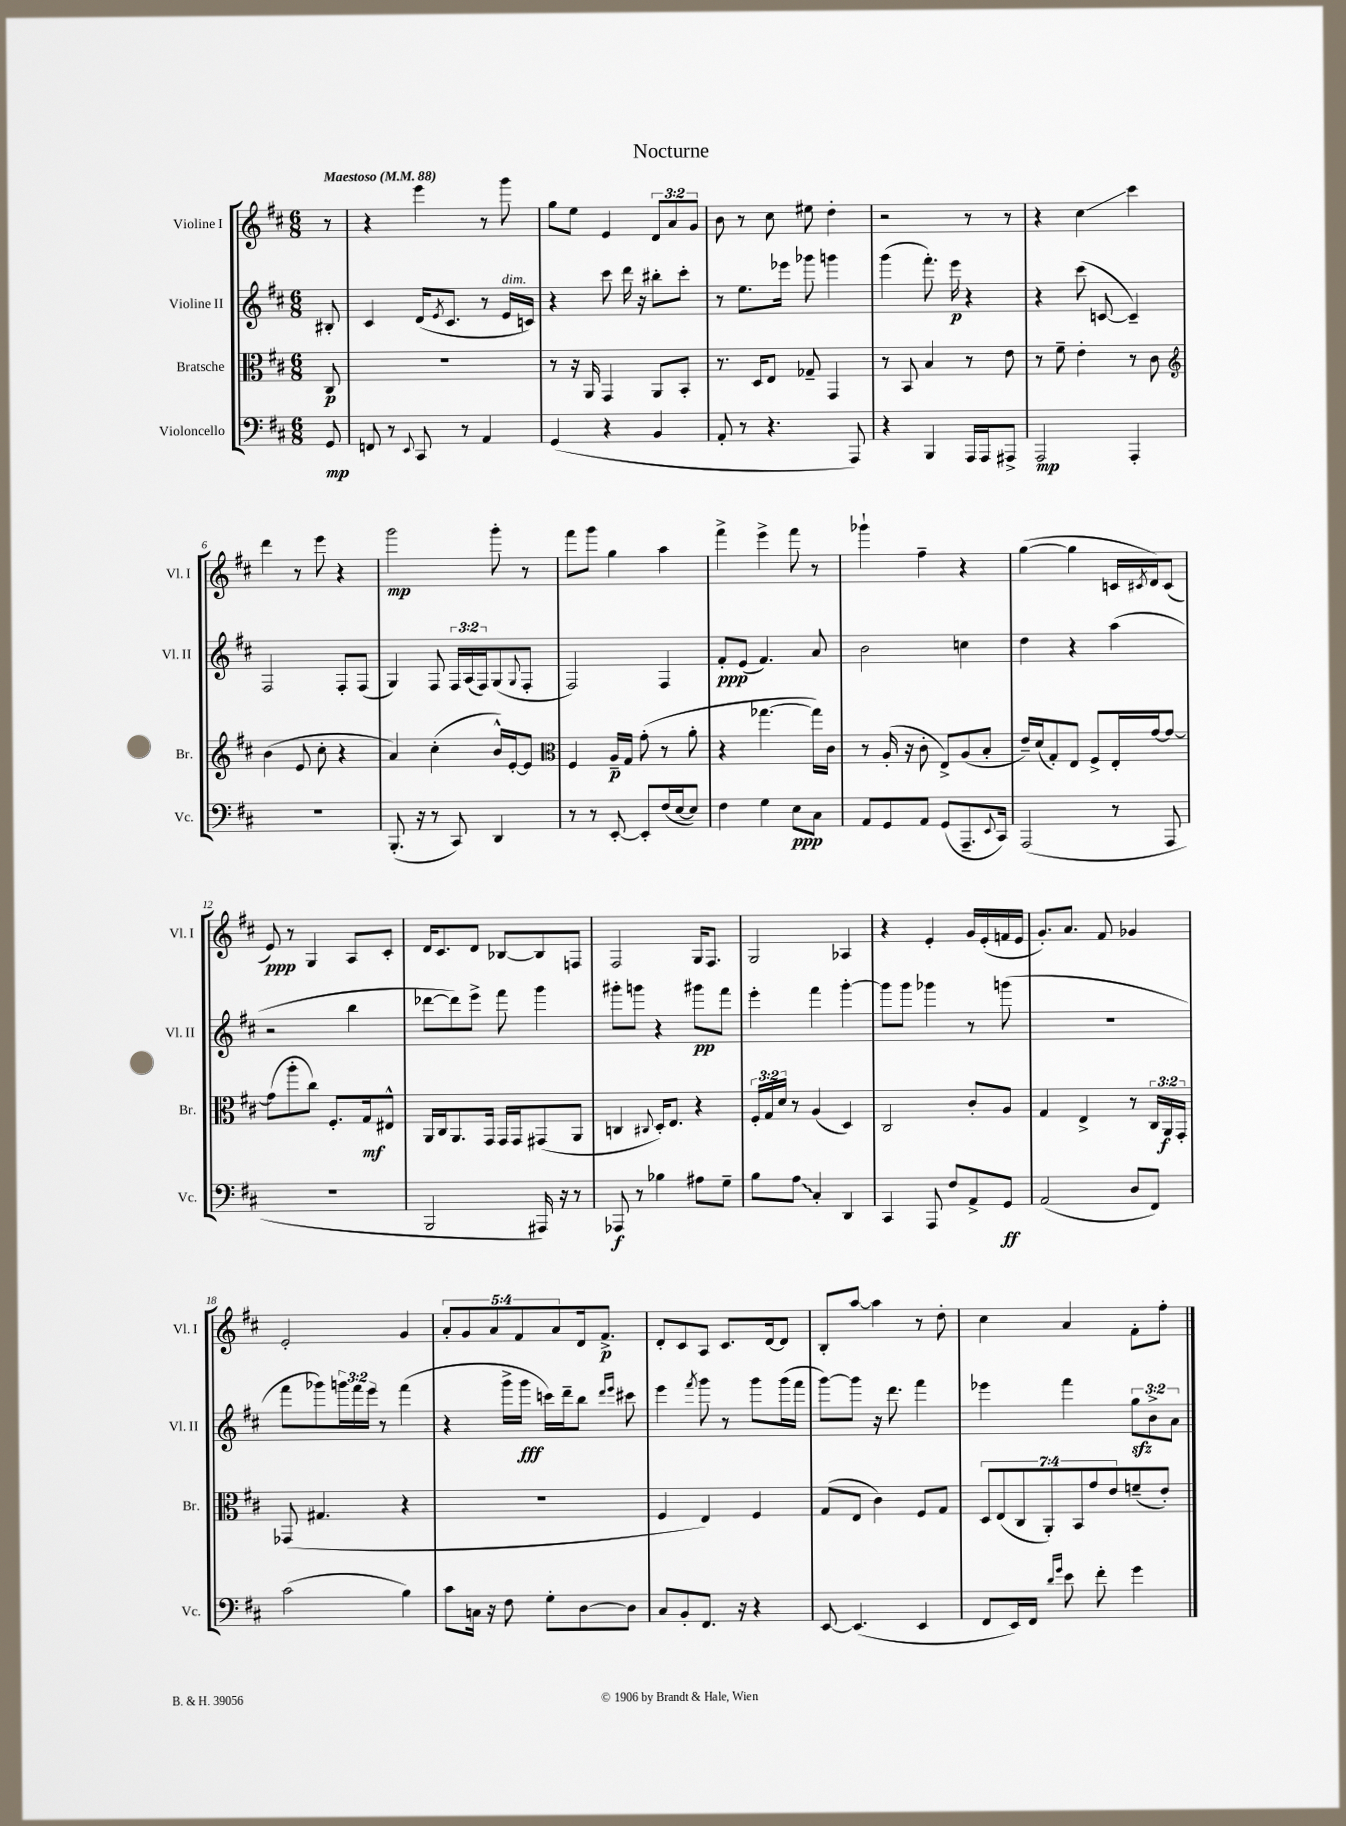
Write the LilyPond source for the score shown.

\header { title = "Nocturne" }
<<
\new StaffGroup <<
\new Staff = "s0" \with { instrumentName = "Violine I" shortInstrumentName = "Vl. I" } {
    \clef treble \key d \major \numericTimeSignature \time 6/8 \override Staff.TupletNumber.text = #tuplet-number::calc-fraction-text \partial 8 \tempo "Maestoso" 4 = 88
    r8 |
    r4 e'''4 r8 g'''8 |
    g''8 e''8 e'4 \tuplet 3/2 { d'8 a'8 g'8 } |
    b'8 r8 cis''8 eis''8 d''4-. |
    r2 r8 r8 |
    r4 cis''4\glissando cis'''4 |
    d'''4 r8 e'''8 r4 |
    g'''2\mp g'''8-. r8 |
    fis'''8 g'''8 g''4 a''4 |
    fis'''4-> e'''4-> fis'''8 r8 |
    ges'''4-! fis''4-- r4 |
    g''4~( g''4 c'16 \acciaccatura { cis'8 } d'16) cis'8( |
    e'8\ppp) r8 g4 a8 cis'8-. |
    d'16 cis'8. d'8 bes8~ bes8 f8 |
    fis2 g16 fis8. |
    g2 aes4 |
    r4 e'4-. g'16 e'16-.( f'16 e'16 |
    g'8.-.) a'8. fis'8 ges'4 |
    e'2-. g'4 |
    \tuplet 5/4 { a'8-. g'8 a'8 fis'8 a'8 } d'16 fis'8.->\p |
    d'8-. cis'8 a8 cis'8. d'16~ d'8 |
    b8-. a''8~ a''4 r8 d''8-. |
    cis''4 a'4 fis'8-. fis''8-. \bar "|." |
}
\new Staff = "s1" \with { instrumentName = "Violine II" shortInstrumentName = "Vl. II" } {
    \clef treble \key d \major \numericTimeSignature \time 6/8 \override Staff.TupletNumber.text = #tuplet-number::calc-fraction-text \partial 8
    bis8-. |
    cis'4 d'16( \acciaccatura { e'8 } cis'8. r8 e'16^\markup { \italic "dim." } c'16) |
    r4 cis'''8 d'''16 r16 bis''8-. cis'''8-. |
    r8 e''8. ees'''16 ges'''8 g'''4 |
    g'''4( fis'''8.-.) e'''16\p r4 |
    r4 cis'''8( c'8~ c'4--) |
    fis2 fis8-. fis8( |
    g4) fis8 \tuplet 3/2 { fis16 a16( fis16) } g8( \appoggiatura { g8 } fis8-. |
    fis2) fis4 |
    fis'8-.\ppp e'8( fis'4.) a'8 |
    b'2 c''4 |
    d''4 r4 a''4( |
    r2 b''4 |
    des'''8~ des'''8) e'''8-> fis'''8 g'''4 |
    gis'''8-. g'''8 r4 gis'''8\pp fis'''8 |
    e'''4-. fis'''4 g'''4~-. |
    g'''8 g'''8 ges'''4 r8 g'''8( |
    R2. |
    fis'''8 ges'''8) \tuplet 3/2 { g'''16 fis'''16 e'''16 } r8 fis'''4( |
    r4 g'''16-> g'''16\fff c'''16) d'''16-- b''8 \grace { d'''16 e'''16 } cis'''8 |
    e'''4 \acciaccatura { fis'''8 } g'''8 r8 g'''8 g'''16( fis'''16 |
    g'''8~) g'''8 r16 d'''8. fis'''4 |
    ees'''4 fis'''4 \tuplet 3/2 { g''8\sfz b'8-> a'8 } \bar "|." |
}
\new Staff = "s2" \with { instrumentName = "Bratsche" shortInstrumentName = "Br." } {
    \clef alto \key d \major \numericTimeSignature \time 6/8 \override Staff.TupletNumber.text = #tuplet-number::calc-fraction-text \partial 8
    cis8\p |
    R2. |
    r8 r16 a,16 g,4 a,8 b,8-. |
    r8. d16 e8 ges8-- g,4 |
    r8 b,8 b4 r8 e'8 |
    r8 fis'8-- e'4-. r8 cis'8 |
    \clef treble b'4( e'8 cis''8-. r4 |
    a'4) cis''4-.( b'16-^) e'16~-. e'8 |
    \clef alto fis4 a16--\p g16 g'8-.( r8 a'8-. |
    r4 ges''4.~ ges''16) cis'16 |
    r8 a16-.( r16 cis'8-. e8->) a8( b8-. |
    e'16--) d'16( g8-.) e8 fis8-> e16-. g'16~ g'8~ |
    g'8( a''8-. cis''8) fis8.-. g16\mf eis8-^ |
    a,16 cis16 a,8. g,16 g,16 g,16 gis,8( a,8 |
    c4 \appoggiatura { cis8 } d16-.) e8. r4 |
    \tuplet 3/2 { fis16-. g16 d'16 } r8 a4( d4) |
    cis2 cis'8-. a8 |
    g4 e4-> r8 \tuplet 3/2 { cis16 a,16\f g,16-. } |
    ges,8( gis4. r4 |
    R2. |
    fis4 e4) fis4 |
    g8( e8 cis'4) fis8 g8 |
    \tuplet 7/4 { d8 e8( cis8 a,8-.) b,8 g'8 e'8 } f'8--( e'8-.) \bar "|." |
}
\new Staff = "s3" \with { instrumentName = "Violoncello" shortInstrumentName = "Vc." } {
    \clef bass \key d \major \numericTimeSignature \time 6/8 \partial 8
    g,8\mp |
    f,8 r8 \appoggiatura { e,8 } cis,8 r8 a,4 |
    g,4( r4 b,4 |
    a,8-. r8 r4. a,,8) |
    r4 b,,4 a,,16 a,,16 ais,,8-> |
    a,,2\mp a,,4-. |
    R2. |
    b,,8.-.( r16 r8 cis,8) d,4 |
    r8 r8 e,8~-. e,8-. fis16( e16~ e8) |
    fis4 g4 e8\ppp cis8 |
    a,8 g,8 a,8 g,8( a,,8.-- \appoggiatura { e,8 } cis,16) |
    a,,2( r8 a,,8 |
    R2. |
    b,,2 ais,,16) r16 r8 |
    aes,,8\f r8 bes4 ais8 g8-- |
    b8 \once \override Glissando.style = #'zigzag a8\glissando cis4-. d,4 |
    cis,4 a,,8 fis8 a,8-> g,8\ff |
    a,2( d8 fis,8) |
    cis'2( b4) |
    cis'8 c16 r16 fis8 g8-. d8~ d8 |
    cis8 b,8-. fis,8. r16 r4 |
    e,8~ e,4.( e,4 |
    fis,8 e,16) fis,16 \grace { d'16 g'16 } e'8 fis'8-. g'4 \bar "|." |
}
>>
>>
